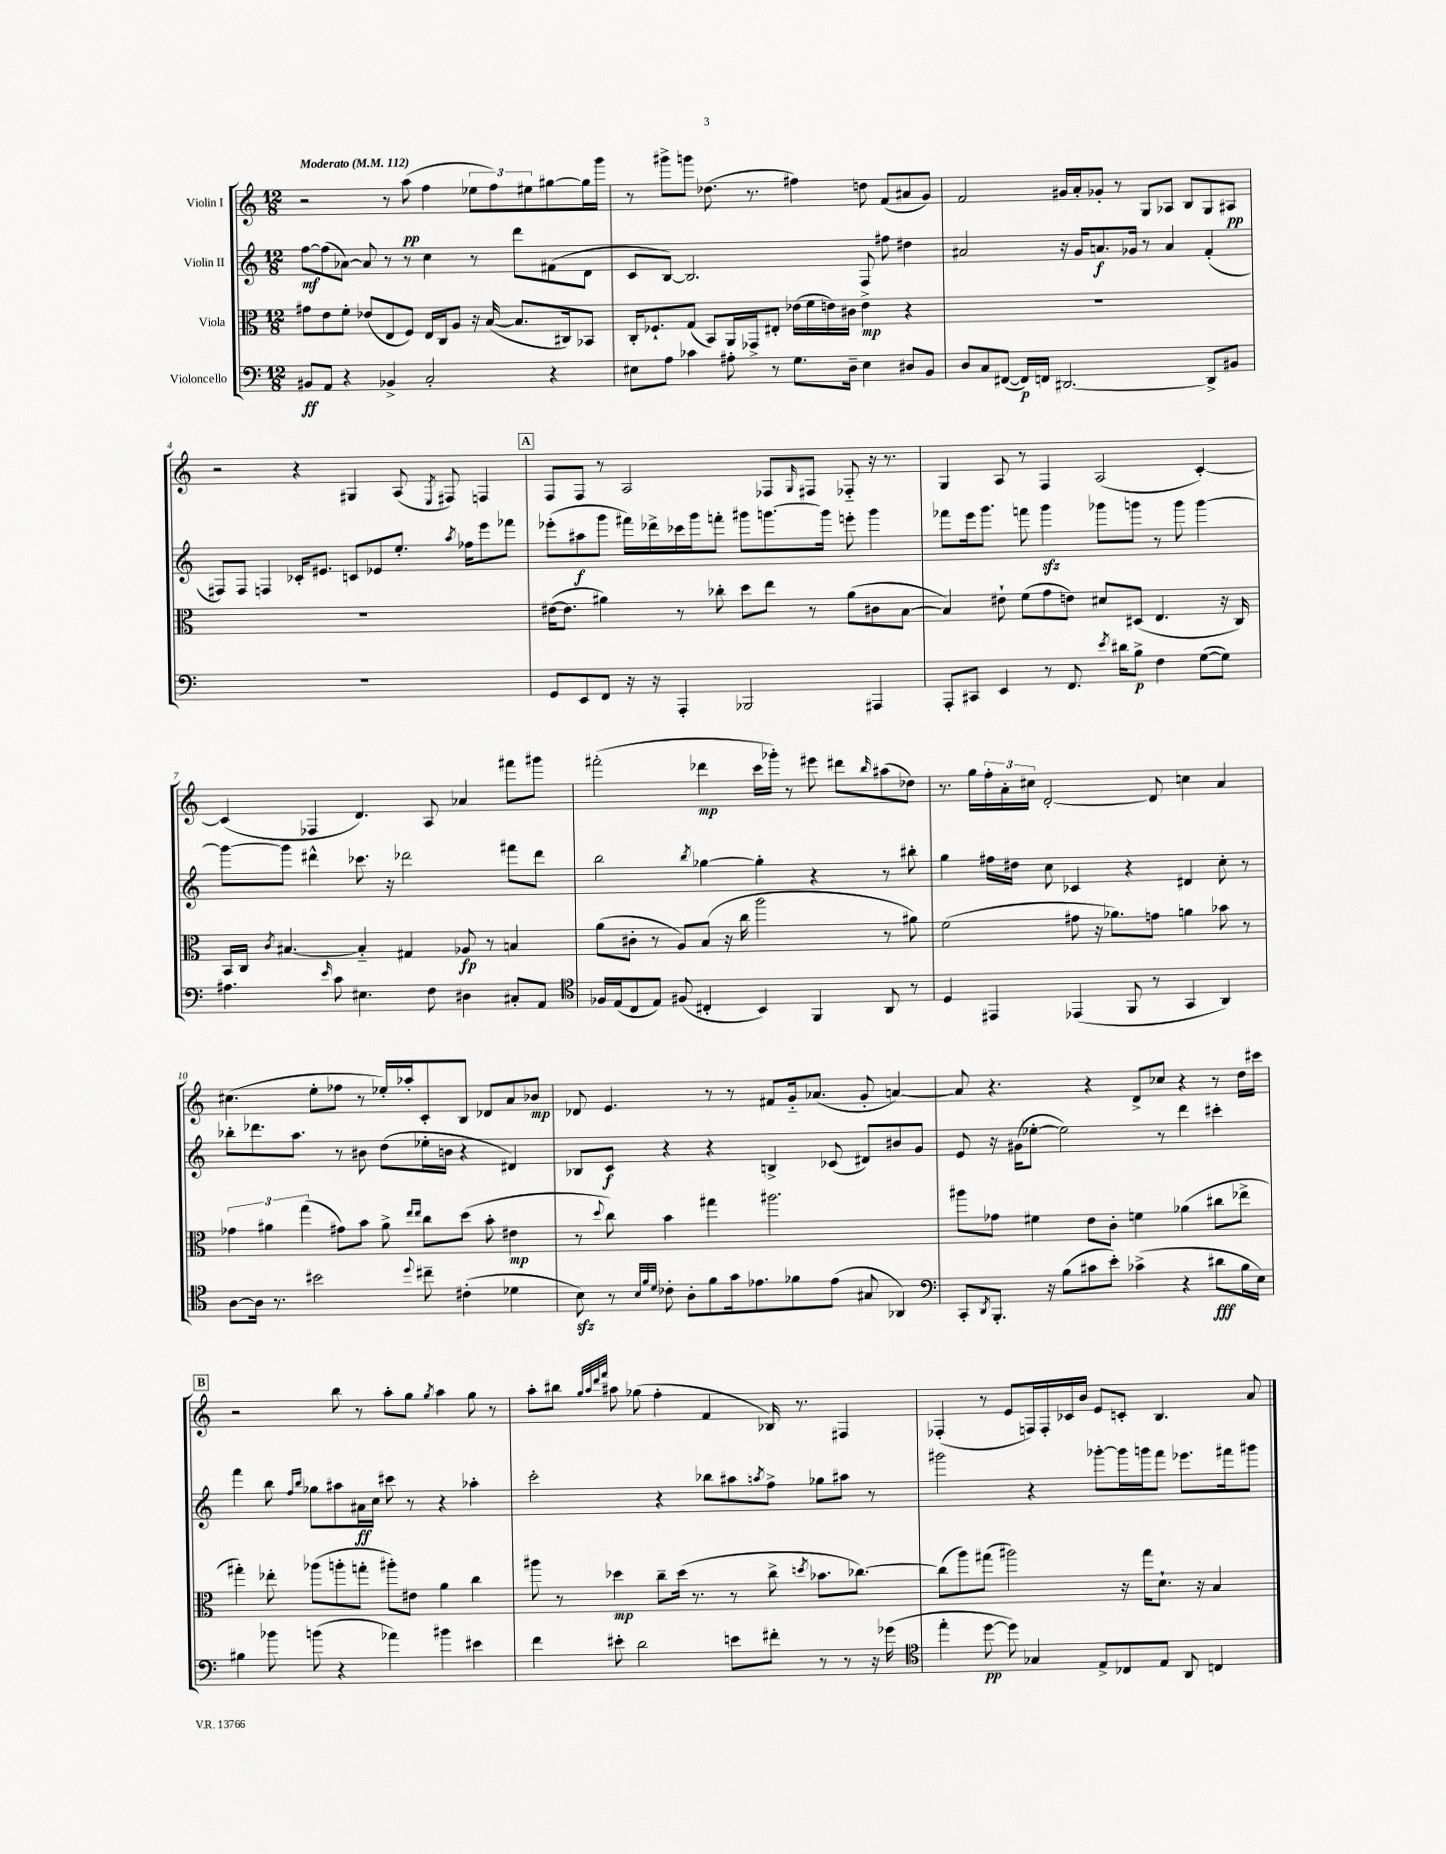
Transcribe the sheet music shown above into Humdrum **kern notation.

**kern	**kern	**kern	**kern
*staff4	*staff3	*staff2	*staff1
*clefF4	*clefC3	*clefG2	*clefG2
*k[]	*k[]	*k[]	*k[]
*M12/8	*M12/8	*M12/8	*M12/8
*MM112	*MM112	*MM112	*MM112
8BB#	8g#	[8ff	2r
8AA	8e	(8ff]	.
4r	8f'	[8a-)	.
.	(8e-	8a-]	.
4BB-^	8E	8r	8r
.	8F)	8r	(8aa
2C'	16E	4cc	4ff
.	16C	.	.
.	8A	.	.
.	16r	8r	12ee-
.	([16B	.	.
.	.	.	12ff)
.	8.B]	8ddd	.
.	.	.	12ee#
4r	.	(8f#	[8gg#
.	16C#)	.	.
.	8BB-	8d	16gg#]
.	.	.	16ggg
=	=	=	=
8E#	16C'	8c	8r
.	8.F-`	.	.
8A	.	[8B)	8ggg#^
4c-	(8G	2.B]	8ggg
.	8BB)	.	(8.dd-
8A#'	16AA	.	.
.	16GG-^	.	8.r
8r	8E#'	.	.
8.G	(16e-	.	4ff#)
.	16f	.	.
.	16e)	.	.
16D~	16c#	.	.
4E#	4e^	8F	8dd
.	.	8ff#	(8f
8D#	4r	4dd#	8a#
8BB	.	.	8g)
=	=	=	=
8D	1.r	2a#	2f
8C	.	.	.
([8FF#	.	.	.
16FF#])	.	.	.
16FF	.	.	.
[2.DD#	.	16r	16g#
.	.	16g	16a'
.	.	8.a	8g-'
.	.	.	8r
.	.	16g-	.
.	.	8r	8G
.	.	4a	8A-
.	.	.	8B
8DD#^]	.	(4f'	8G
8BB#	.	.	8A#
=	=	=	=
1.r	1.r	8F#)	2r
.	.	8F#	.
.	.	4F	.
.	.	16c-'	4r
.	.	8.e#	.
.	.	8c	4G#
.	.	8e-	.
.	.	8.ee'	(8A
.	.	.	8qE
.	.	.	8F#)
.	.	8qaa	.
.	.	16ff-	.
.	.	8eee	4F
.	.	8fff-	.
=	=	=	=
8GG	([16e#	(8eee-'	8F
.	8.e#]	.	.
8EE	.	8aa#	8F
8FF	4a#)	8ggg	8r
16r	.	16fff#)	2A
16r	.	16ddd-^	.
4AAA'	8r	16ccc-	.
.	.	16ggg	.
.	8cc-'	8fff'	.
2BBB-	8dd	8ggg#	.
.	8ee	[8.ggg	8F-
.	.	.	16qqG
.	8r	.	8F#
.	.	16ggg]	.
.	(8a#	8eee'	8F-'~
4AAA#	8c#	4ggg	16r
.	.	.	8.r
.	[8B	.	.
=	=	=	=
8AAA'	4B])	8fff-	4G
8CC#	.	16eee	.
.	.	8.ggg	.
4EE	8e#`	.	8A
.	(8f	8fff	8r
8r	8g	4ggg	4F
8.FF	8e)	.	.
.	8d#	8ggg-	(2A
8qe	.	.	.
16d#	.	.	.
8B^	(8D#	8ggg	.
4F	4.E	8r	.
.	.	8ggg	.
([8G	.	[4ggg	[4c')
8G])	16r	.	.
.	16C)	.	.
=	=	=	=
4.A#	16BB	8ggg_	(4c]
.	16C	.	.
.	8qc	.	.
.	[4.B#	8ggg]	.
.	.	4ddd#^^	4F-
16qqe	.	.	.
8c	.	.	.
4.E#	4B#'~]	8.ccc-	4.d)
.	.	16r	.
.	4G#	2ddd-	.
8F	.	.	8A
4D#	8A-	.	4a-
.	8r	.	.
8C#'	4B	8fff#	8fff#
8AA	.	8ddd-	8ggg#
=	=	=	=
*clefC4	*	*	*
16F-	(8a	2bb	(2fff#'
(16E	.	.	.
8C	8c#'	.	.
8E)	8r	.	.
(8F#	8A)	.	.
.	.	8qbb	.
4C#'	(8B	[4gg-	4ddd-
.	16r	.	.
.	16cc	.	.
4BB)	2aa	4gg-']	16ccc
.	.	.	16ggg-')
.	.	.	8r
4FF	.	4r	8eee#
.	.	.	8ddd#
.	.	.	16qqbb
8AA	8r	8r	(8aa#
8r	8a#)	8bb#'	8dd-)
=	=	=	=
4D	(2f	4gg	8.r
.	.	.	16gg
4EE#	.	16ff#	24ff'
.	.	.	24a'
.	.	16dd#	.
.	.	.	24cc#
.	.	8cc	[2d'
(4EE-	8g#	4c-	.
.	16r	.	.
.	8.a-)	.	.
8FF	.	4r	.
8r	8g	.	8d]
4GG	4a	4d#	4cc
4AA)	8b-	8cc'	4a
.	8r	8r	.
=	=	=	=
[8A	6g-	8bb-'	(4.cc#
16A]	.	8.ddd-	.
.	6a#	.	.
8.r	.	.	.
.	.	8.aa	.
.	(6gg	.	.
2b#	.	.	8ee'
.	8g#)	8r	8ff-
.	8b	8b#	8r
.	8a#^	(8dd	16ee-')
.	.	.	16aa-'
.	16qqee	.	.
8qqdd	16qqee	.	.
8cc#~	8cc	16ee-'	8c'
.	.	16b	.
(4c#'	(8dd	4r	8B
.	8b'	.	8d-
4d-	4e#	4d#)	8a
.	.	.	8b-
=	=	=	=
8B)	8r	8B-	8d-
.	8qqdd	.	.
8r	8cc)	8c	4.e
32qqB	.	.	.
32qqf	.	.	.
32qqd	.	.	.
8c-'	4b	4r	.
8A'	.	.	.
8f	4gg#	4r	8r
16g	.	.	8r
8.e-	.	.	.
.	2.aa#	4B^	8f#
8f-	.	.	16g'~
.	.	.	(8.a-
(8e-	.	(8c-	.
8G#	.	8d#)	8g'
4AA-)	.	8b#	[4a)
.	.	8g	.
=	=	=	=
*clefF4	*	*	*
8CC'	8aa#	8e	8a]
8qDD	.	.	.
8.BBB'	8g-	16r	4.r
.	.	(16g#	.
.	4f#	[8ee-'	.
16r	.	.	.
(8B	.	2ee-])	.
8c#	8e	.	4r
8e')	8c'	.	.
(4c-^	4f	.	8d^
.	.	8r	8cc-
4r	(4a-	4ddd	4r
8d#	8cc#	4ccc#'	8r
16B	8ee-^	.	16dd
16E)	.	.	16ccc#
=	=	=	=
4B#	4gg#')	4fff	2r
8b-	8ee-'	8bb	.
.	.	16qqff	.
.	.	16qqbb	.
(8b	(8aa-	8gg-	.
4r	8aa'	8aa#	8bb
.	8gg'	16a#	8r
.	.	16cc	.
4a-)	8aa#')	8ccc#	8aa'
.	8e#	8r	8gg
.	.	.	8qgg
4b#	4a	4r	4aa
4e#	4cc	4aa-'	8gg
.	.	.	8r
=	=	=	=
4f	8aa#	2ccc'	8aa'
.	8r	.	8bb#
.	.	.	32qqgg
.	.	.	32qqaa
.	.	.	32qqddd
.	.	.	32qqfff
8e#'	4dd-	.	8aa#
2d	.	.	(8gg-
.	8cc~	4r	4ff'
.	(16dd-	.	.
.	8.r	.	.
.	.	8bb-	4f
8e	8r	8aa#	.
.	.	8qaa	.
8f#'	8cc^	8ff^	16B-)
.	.	.	8.r
.	8qdd	.	.
8r	8.b-	8gg-	.
8r	.	8aa#	4F#
.	[8.cc-)	.	.
16r	.	8r	.
(16g-	.	.	.
=	=	=	=
*clefC4	*	*	*
4ee'	(8cc-]	2ggg#	(4F-'
.	8aa)	.	.
[8dd	(8gg#	.	8r
8dd])	2aa#)	.	8e
4G-	.	4r	16F)
.	.	.	16F'
.	.	.	16c-
.	.	.	16b
8E^	.	[8ggg-'	8e
8C-	16r	16ggg-]	8c'
.	16gg#	16ggg	.
8E	8.d`	8fff	4.B
8AA	.	8.eee-	.
.	16r	.	.
4C	4B	.	.
.	.	16fff#	.
.	.	8ggg#	8a
==	==	==	==
*-	*-	*-	*-
